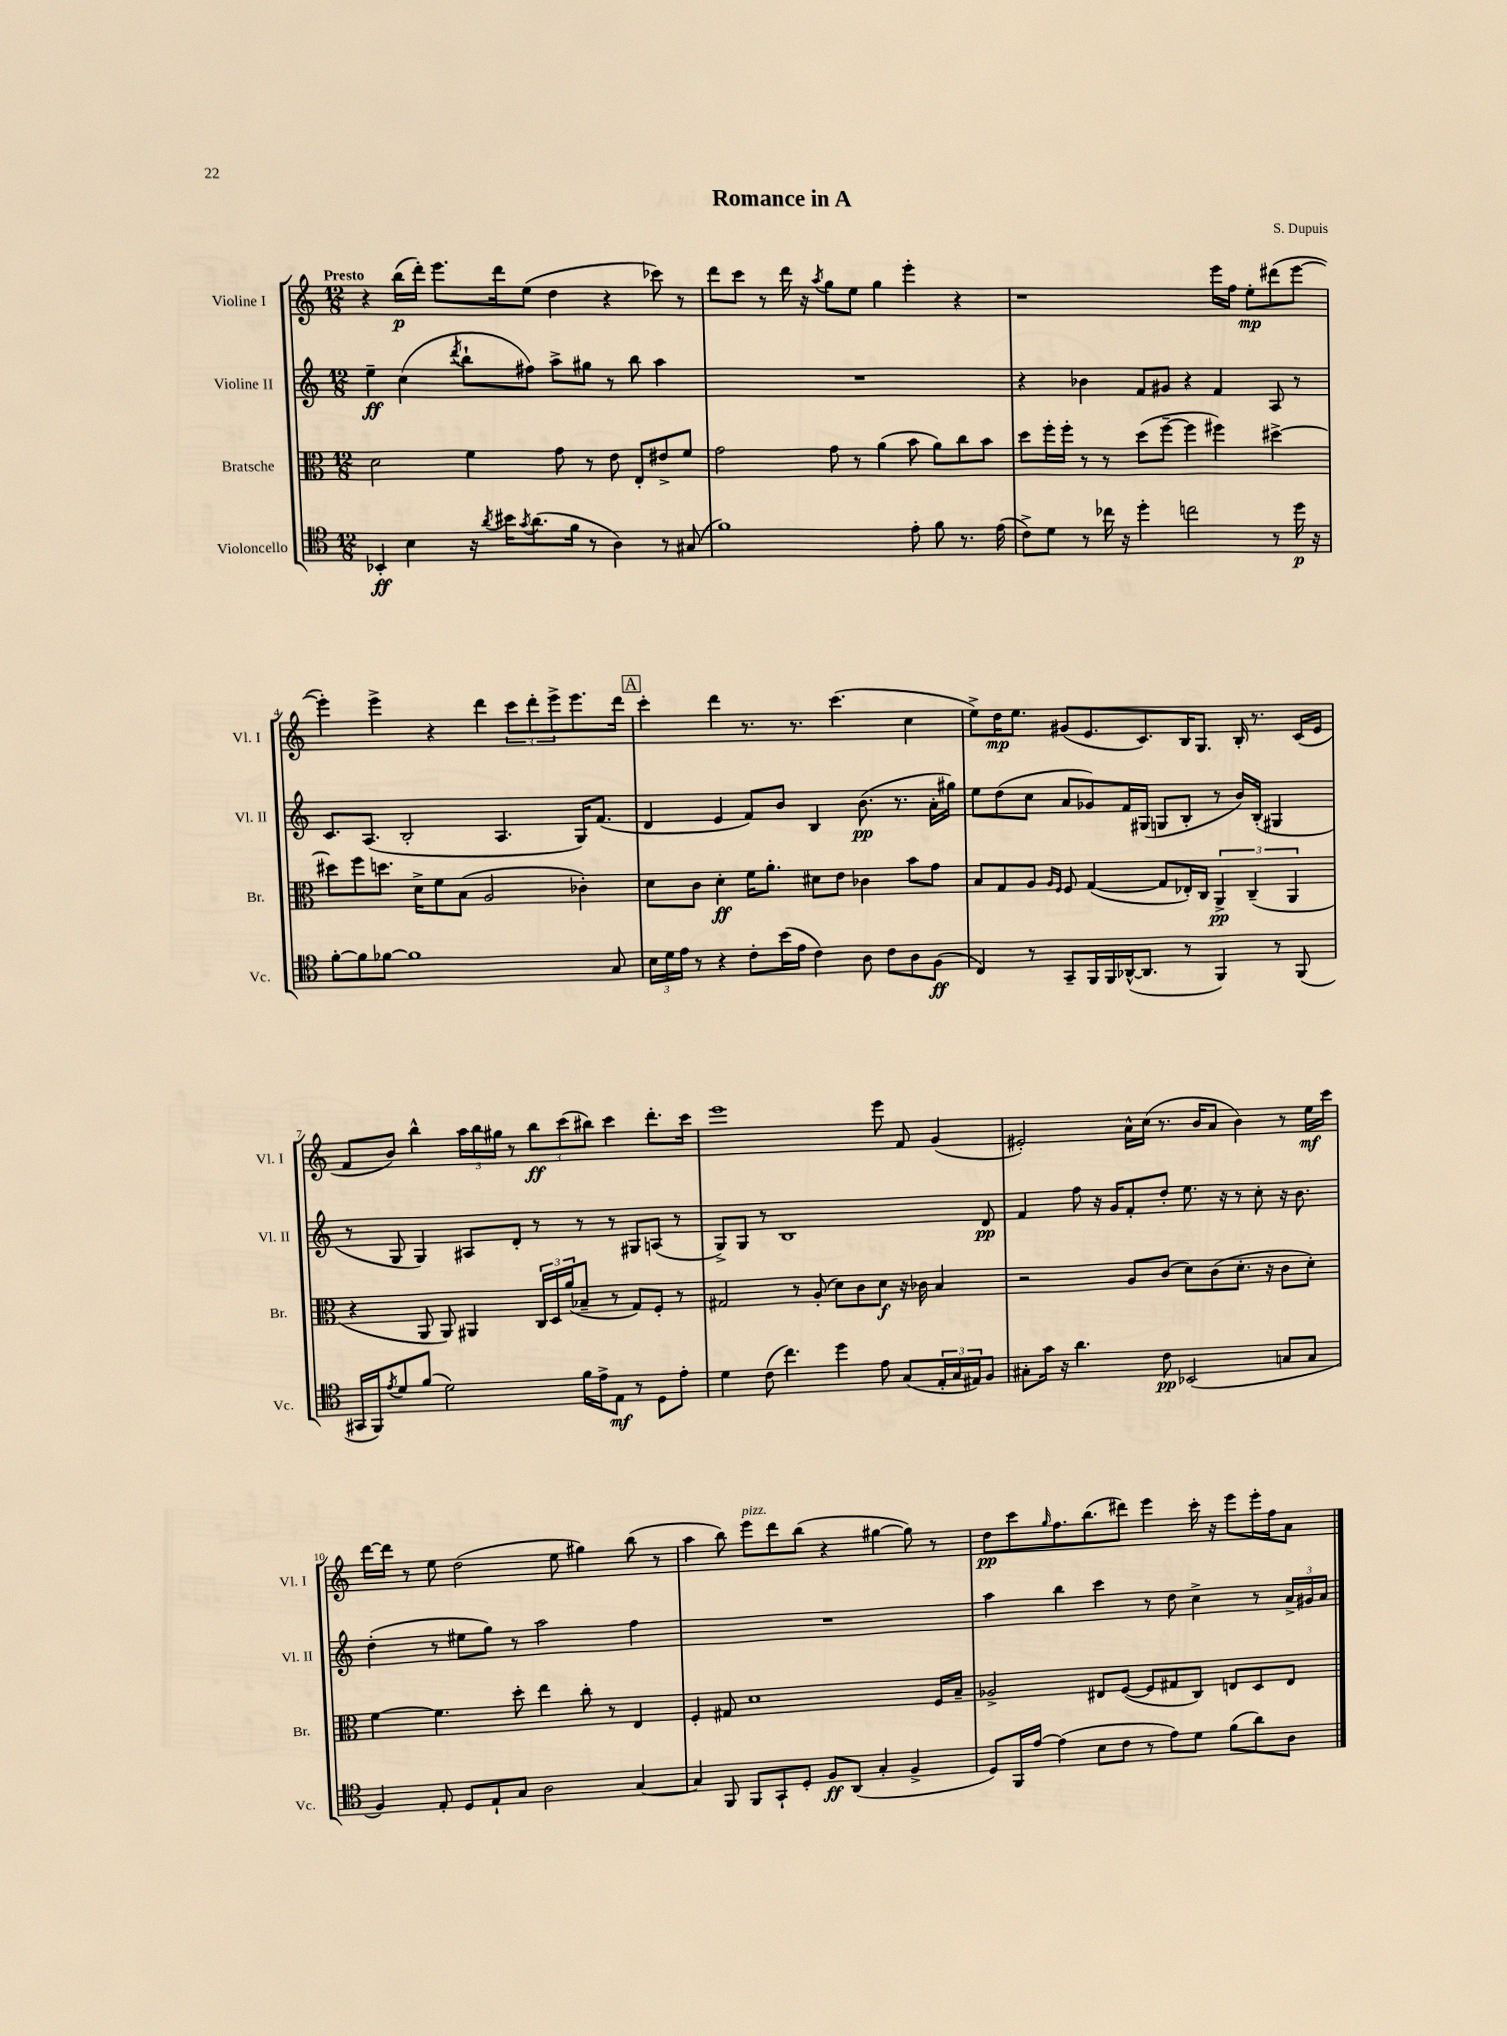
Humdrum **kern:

**kern	**dynam	**kern	**dynam	**kern	**dynam	**kern	**dynam
*part4	*part4	*part3	*part3	*part2	*part2	*part1	*part1
*staff4	*staff4	*staff3	*staff3	*staff2	*staff2	*staff1	*staff1
*I"Violoncello	*	*I"Bratsche	*	*I"Violine II	*	*I"Violine I	*
*I'Vc.	*	*I'Br.	*	*I'Vl. II	*	*I'Vl. I	*
*clefC4	*	*clefC3	*	*clefG2	*	*clefG2	*
*k[]	*	*k[]	*	*k[]	*	*k[]	*
*M12/8	*	*M12/8	*	*M12/8	*	*M12/8	*
=1	=1	=1	=1	=1	=1	=1	=1
!	!	!	!	!	!	!LO:TX:a:B:t=Presto	!
4BB-X'/	ff	2d\	.	4ee~\	ff	4r	.
4B\	.	.	.	(4cc\	.	(16bb\LL	p
.	.	.	.	.	.	16ddd'\JJ)	.
.	.	.	.	.	.	8.eee\L	.
.	.	.	.	8qddd/	.	.	.
16r	.	4f\	.	8bb`\L	.	.	.
8qa/	.	.	.	.	.	.	.
16b#X\KL	.	.	.	.	.	16ddd\k	.
8qg/	.	.	.	.	.	.	.
(8.a\	.	.	.	8ff#X\J)	.	(8ee\J	.
.	.	8g\	.	8aa^\L	.	4dd\	.
16f\Jk	.	.	.	.	.	.	.
8r	.	8r	.	8gg#X\J	.	.	.
4A\)	.	8e\	.	8r	.	4r	.
.	.	8E'/L	.	8bb\	.	.	.
8r	.	8e#X^/	.	4aa\	.	8ccc-X\)	.
(8G#X/	.	8f/J	.	.	.	8r	.
=2	=2	=2	=2	=2	=2	=2	=2
1f)	.	2g\	.	1.r	.	8ddd\L	.
.	.	.	.	.	.	8ccc\J	.
.	.	.	.	.	.	8r	.
.	.	.	.	.	.	16ddd\	.
.	.	.	.	.	.	16r	.
.	.	.	.	.	.	8qaa/	.
.	.	8g\	.	.	.	8gg\L	.
.	.	8r	.	.	.	8ee\J	.
.	.	(4a\	.	.	.	4gg\	.
8e'\	.	8b\	.	.	.	4eee'\	.
8f\	.	8a\L)	.	.	.	.	.
8.r	.	8cc\	.	.	.	4r	.
.	.	8b\J	.	.	.	.	.
(16e\	.	.	.	.	.	.	.
=3	=3	=3	=3	=3	=3	=3	=3
8c^\L)	.	8dd\L	.	4r	.	1r	.
8d\J	.	16ff'\L	.	.	.	.	.
.	.	16ff'\JJ	.	.	.	.	.
8r	.	8r	.	4b-X\	.	.	.
16cc-X\	.	8r	.	.	.	.	.
16r	.	.	.	.	.	.	.
4dd'\	.	(8dd\L	.	8f/L	.	.	.
.	.	[8ff~\J	.	8g#X/J	.	.	.
2ccn\	.	4ff\]	.	4r	.	.	.
.	.	4ff#X\)	.	4f/	.	16eee\LL	.
.	.	.	.	.	.	16ff\JJ	.
.	.	.	.	.	.	8ee'\L	mp
8r	.	[4dd#X^\	.	8A/	.	(8ddd#X\	.
16dd\	p	.	.	8r	.	[8eee\J	.
16r	.	.	.	.	.	.	.
!!LO:LB:g=z
=4	=4	=4	=4	=4	=4	=4	=4
[8f'\L	.	8dd#X\L]	.	8.c/L	.	4eee'\])	.
8f\]	.	8ff\	.	.	.	.	.
.	.	.	.	(8.A/J	.	.	.
[8f-X\J	.	8.ddn\J	.	.	.	4eee^\	.
1f-]	.	.	.	2B'/	.	.	.
.	.	16d^\KL	.	.	.	.	.
.	.	8f\	.	.	.	4r	.
.	.	(8B\J	.	.	.	.	.
.	.	2A/	.	.	.	4ddd\	.
.	.	.	.	4.A/	.	.	.
.	.	.	.	.	.	12ccc\L	.
.	.	.	.	.	.	12ddd'\	.
.	.	.	.	.	.	12eee^\	.
.	.	4c-X'\)	.	16G/KL)	.	8.eee\	.
.	.	.	.	(8.f/J	.	.	.
8G/	.	.	.	.	.	.	.
.	.	.	.	.	.	16ddd\Jk	.
!!LO:REH:place=s1:t=A
=5	=5	=5	=5	=5	=5	=5	=5
24B\LL	.	8d\L	.	4d/	.	4ccc'\	.
24d\	.	.	.	.	.	.	.
24e\JJ	.	.	.	.	.	.	.
8r	.	8c\J	.	.	.	.	.
4r	.	4d'\	ff	4e/	.	4ddd\	.
8c'\L	.	16f\KL	.	8f/L)	.	8.r	.
.	.	8.a'\J	.	.	.	.	.
(16b\L	.	.	.	8b/J	.	.	.
16e\JJ	.	.	.	.	.	8.r	.
4c\)	.	8d#X\L	.	4B/	.	.	.
.	.	8e\J	.	.	.	(4.ccc\	.
8A\	.	4c-X\	.	(8.b\	pp	.	.
8c\L	.	.	.	.	.	.	.
.	.	.	.	8.r	.	.	.
8A\	.	8b\L	.	.	.	4cc\	.
(8F\J	ff	8g\J	.	16a'\LL	.	.	.
.	.	.	.	16gg#X\JJ)	.	.	.
=6	=6	=6	=6	=6	=6	=6	=6
4C/)	.	8B/L	.	8ee\L	.	8ee^\L)	.
.	.	8G/	.	(8dd\	.	16dd\K	mp
.	.	.	.	.	.	8.ee\J	.
8r	.	8A/J	.	8cc\J	.	.	.
.	.	16qqA/LL	.	.	.	.	.
.	.	16qqF/JJ	.	.	.	.	.
8GG~/L	.	8F/	.	8a/L	.	(8g#X/L	.
16FF/L	.	([4G/	.	8g-X/)	.	8.e/	.
16FF/	.	.	.	.	.	.	.
([16AA-X^^/J	.	.	.	16f/L	.	.	.
8.AA-/J]	.	.	.	(16G#X/JJ	.	8.c/)	.
.	.	8G/L]	.	8Gn/L	.	.	.
8r	.	16E-X'/L)	.	8B'/J	.	16B/K	.
.	.	16C/JJ	.	.	.	8.G/J	.
4FF/)	.	6AA^/	pp	8r	.	.	.
.	.	.	.	16b/LL)	.	16B'/	.
.	.	(6C~/	.	.	.	.	.
.	.	.	.	(16B'/JJ	.	8.r	.
8r	.	.	.	4G#X/	.	.	.
.	.	6AA/	.	.	.	.	.
(8FF/	.	.	.	.	.	(16c/LL	.
.	.	.	.	.	.	16e/JJ	.
!!LO:LB:g=z
=7	=7	=7	=7	=7	=7	=7	=7
16GG#X/LL	.	4r	.	8r	.	8f/L	.
16FF/J)	.	.	.	.	.	.	.
8qe/	.	.	.	.	.	.	.
8d/	.	.	.	8G/	.	8b/J)	.
(8f/J	.	8AA/	.	4G/)	.	4bb^^\	.
2d\)	.	8AA/)	.	.	.	.	.
.	.	4AA#X/	.	8A#X/L	.	24aa\LL	.
.	.	.	.	.	.	24bb\	.
.	.	.	.	.	.	24gg#X\JJ	.
.	.	.	.	8d'/J	.	8r	.
.	.	24C/LL	.	8r	.	12bb\L	ff
.	.	24D/	.	.	.	.	.
.	.	(24a/J	.	.	.	(12ccc\	.
16f\LL	.	8B-X~/J	.	8r	.	.	.
.	.	.	.	.	.	12bb#X\J)	.
16e^\J	.	.	.	.	.	.	.
8E\J	mf	8r	.	8r	.	4ccc\	.
8r	.	8G/L)	.	8G#X/L	.	.	.
8D\L	.	8F'/J	.	(8An/J	.	8.ddd'\L	.
8e'\J	.	8r	.	8r	.	.	.
.	.	.	.	.	.	16ccc\Jk	.
=8	=8	=8	=8	=8	=8	=8	=8
4d\	.	2G#X/	.	8G^/L)	.	1eee	.
.	.	.	.	8G/J	.	.	.
(8c\	.	.	.	8r	.	.	.
4.cc\)	.	.	.	1B	.	.	.
.	.	8r	.	.	.	.	.
.	.	(8A'/	.	.	.	.	.
4dd\	.	8d\L)	.	.	.	.	.
.	.	8c\	.	.	.	.	.
8e\	.	8d\J	f	.	.	8eee\	.
(8G/L	.	16r	.	.	.	8f/	.
.	.	16c-X\	.	.	.	.	.
24E'/L	.	4B/	.	.	.	(4g/	.
24G/	.	.	.	.	.	.	.
24E#X/J)	.	.	.	.	.	.	.
8F/J	.	.	.	8d/	pp	.	.
=9	=9	=9	=9	=9	=9	=9	=9
8G#X'\L	.	2r	.	4f/	.	2e#X'/)	.
16g\Jk	.	.	.	.	.	.	.
16r	.	.	.	.	.	.	.
4.a\	.	.	.	8ff\	.	.	.
.	.	.	.	16r	.	.	.
.	.	.	.	16g/KL	.	.	.
.	.	8A/L	.	8f'/	.	16a^^\LL	.
.	.	.	.	.	.	(16cc\JJ	.
8c\	pp	(8c/J	.	8dd'/J	.	8.r	.
(2BB-X/	.	8d\L)	.	8.ee\	.	.	.
.	.	.	.	.	.	16b/KL	.
.	.	(8c\	.	.	.	8a/J	.
.	.	.	.	16r	.	.	.
.	.	8.d'\J	.	8r	.	4b\)	.
.	.	.	.	8cc'\	.	.	.
.	.	16r	.	.	.	.	.
8Gn/L	.	8c\L	.	16r	.	8r	.
.	.	.	.	8.b\	.	.	.
8G/J	.	8d'\J)	.	.	.	16ee\LL	mf
.	.	.	.	.	.	16ccc\JJ	.
!!LO:LB:g=z
=10	=10	=10	=10	=10	=10	=10	=10
4F/)	.	[4f\	.	(4dd'\	.	[16ddd\LL	.
.	.	.	.	.	.	16ddd\JJ]	.
.	.	.	.	.	.	8r	.
8E'/	.	4.f\]	.	8r	.	8ee\	.
8D/L	.	.	.	8ee#X\L	.	(2dd\	.
8E`/	.	.	.	8gg\J)	.	.	.
8G/J	.	8dd'\	.	8r	.	.	.
2A\	.	4ee\	.	2aa\	.	.	.
.	.	.	.	.	.	8ee\	.
.	.	8cc'\	.	.	.	4gg#X\)	.
.	.	8r	.	.	.	.	.
[4G/	.	4E/	.	4ff\	.	(8bb\	.
.	.	.	.	.	.	8r	.
=11	=11	=11	=11	=11	=11	=11	=11
4G/]	.	4F'/	.	1.r	.	4aa\	.
8FF/	.	8G#X/	.	.	.	8bb\)	.
!	!	!	!	!	!	!LO:TX:a:i:t=pizz.	!
8FF/L	.	1d	.	.	.	8eee\L	.
8GG`/	.	.	.	.	.	8ddd\	.
8D'/J	.	.	.	.	.	(8bb\J	.
8F/L	ff	.	.	.	.	4r	.
(8AA/J	.	.	.	.	.	.	.
4G'/	.	.	.	.	.	[4gg#X\	.
4F^/	.	.	.	.	.	8gg#\])	.
.	.	16F/LL	.	.	.	8r	.
.	.	16B~/JJ	.	.	.	.	.
=12	=12	=12	=12	=12	=12	=12	=12
8D/L)	.	2A-X^/	.	4aa\	.	8dd\L	pp
16FF/L	.	.	.	.	.	8ccc\	.
[16e/JJ	.	.	.	.	.	.	.
.	.	.	.	.	.	16qqgg/	.
(4e\]	.	.	.	4bb\	.	8.ff\	.
.	.	.	.	.	.	(8.bb\	.
8B\L	.	8E#X/L	.	4ccc\	.	.	.
8c\J	.	([8F/J	.	.	.	8ddd#X\J)	.
8r	.	8F/L]	.	8r	.	4eee\	.
8e\L)	.	8G#X/	.	8dd\	.	.	.
8d\J	.	8C/J)	.	4cc^\	.	16ccc'\	.
.	.	.	.	.	.	16r	.
(8f\L	.	8En/L	.	.	.	8eee\L	.
8a\)	.	8D/	.	8r	.	16eee'\L	.
.	.	.	.	.	.	16ff\J	.
8A\J	.	8E/J	.	24a^/LL	.	8a\J	.
.	.	.	.	24g#X/	.	.	.
.	.	.	.	24a/JJ	.	.	.
==	==	==	==	==	==	==	==
*-	*-	*-	*-	*-	*-	*-	*-
